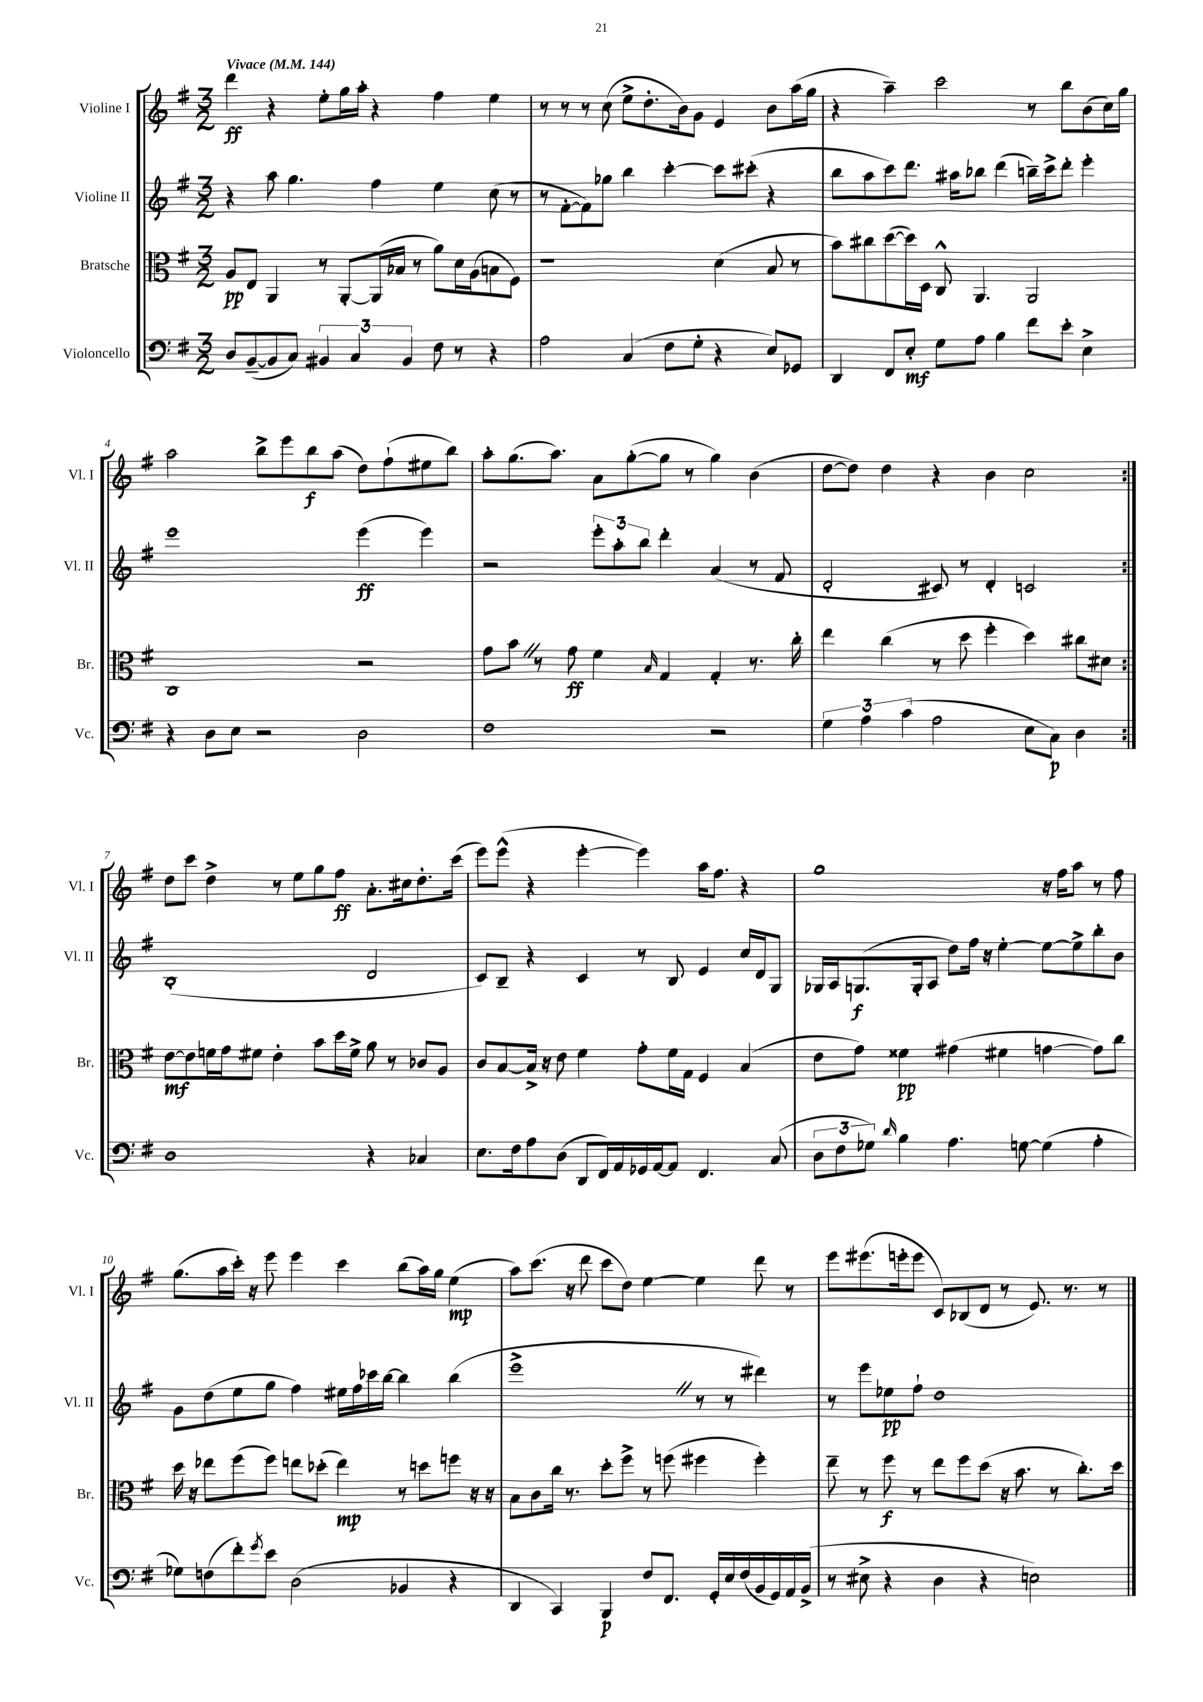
<<
\new StaffGroup <<
\new Staff = "s0" \with { instrumentName = "Violine I" shortInstrumentName = "Vl. I" } {
    \clef treble \key g \major \numericTimeSignature \time 3/2 \tempo "Vivace" 4 = 144
    \repeat volta 2 { d'''4\ff r4 e''8-. g''16 a''16-. r4 fis''4 e''4 |
    r8 r8 r8 c''8( e''8-> d''8.-. b'16) g'8 e'4 b'8 a''16( g''16 |
    r4 a''4--) c'''2 r8 b''8 b'8( c''16) g''16 |
    a''2 b''8-> e'''8 b''8\f a''8( d''8) fis''8-!( eis''8 b''8) |
    a''8-. g''8.( a''8.) a'8 g''8~-.( g''8 r8 g''4) b'4( |
    d''8~ d''8) d''4 r4 b'4 c''2 | }
    d''8 c'''8 d''4-> r8 e''8 g''8 fis''8\ff a'8.-. cis''16 d''8.-. c'''16( |
    e'''8) e'''8-^( r4 e'''4~-. e'''4) a''16 fis''8. r4 |
    g''1 r16 fis''16 a''8 r8 fis''8 |
    g''8.( a''16 c'''16-.) r16 e'''8 e'''4 c'''4 b''8( a''16) g''16 e''4\mp( |
    a''8) c'''8.( r16 d'''8 c'''8 d''8) e''4~ e''4 d'''8 r8 |
    e'''8 eis'''8.( e'''16-. e'''8 c'8) bes8( d'8 r8 e'8.) r8. r8 \bar "|." |
}
\new Staff = "s1" \with { instrumentName = "Violine II" shortInstrumentName = "Vl. II" } {
    \clef treble \key g \major \numericTimeSignature \time 3/2
    \repeat volta 2 { r4 a''8 g''4. fis''4 e''4 c''8( r8 |
    r8 fis'8~-. fis'8) ges''8 b''4 c'''4~-. c'''8 cis'''8-.( r4 |
    b''8 a''8 c'''8) d'''8. ais''16 bes''8 d'''4( b''16--) c'''16-> d'''8-. e'''4-. |
    e'''1 e'''4\ff( e'''4) |
    r2 \tuplet 3/2 { e'''8-. a''8-. b''8 } d'''4-. a'4( r8 fis'8 |
    d'2-. cis'8) r8 d'4-. c'2 | }
    b1-.( d'2 |
    c'8) b8-- r4 c'4 r8 b8 e'4 c''16 d'16 g8 |
    ges16 a16 g8.\f( g16-. a8 d''8) fis''16 r16 e''4~-. e''8~ e''8-> b''8-. b'8 |
    g'8 d''8( e''8 g''8 fis''4) eis''16 fis''16 ces'''16 b''16~ b''4 b''4( |
    e'''1-> \once \override BreathingSign.text = \markup { \musicglyph "scripts.caesura.straight" } \breathe r8 r8 dis'''4) |
    r8 e'''8 ees''8\pp fis''8-! d''1 \bar "|." |
}
\new Staff = "s2" \with { instrumentName = "Bratsche" shortInstrumentName = "Br." } {
    \clef alto \key g \major \numericTimeSignature \time 3/2
    \repeat volta 2 { a8\pp e8 a,4 r8 a,8~-. a,16( bes16 r8 a'8) d'16 a16( b8 fis8) |
    r1 d'4( b8 r8 |
    b'8) cis''8 d''8~( d''16) d16 c8-^ a,4. a,2 |
    c1 r2 |
    g'8 b'8 \once \override BreathingSign.text = \markup { \musicglyph "scripts.caesura.straight" } \breathe r8 g'8\ff fis'4 \grace { b16 } g4 g4-. r8. c''16-. |
    e''4 c''4( r8 d''8 fis''4-. d''4) cis''8 dis'8 | }
    e'8~\mf e'8 f'16 g'16 fis'8 e'4-. b'8 d''16 fis'16-> a'8 r8 ces'8 a8 |
    c'8 b8~ b16-> r16 e'8 fis'4 g'8-. fis'16 g16 fis4 b4( |
    e'8 g'8) fisis'4\pp gis'4( fis'4 g'4~ g'8) c''8 |
    d''16 r16 ees''8 fis''8( fis''8) e''8 des''8-.( e''4\mp) r8 d''8 f''8 r16 r16 |
    b8 c'8 c''16 r8. d''8-. fis''8-> r8 f''8( fis''4 fis''4-.) |
    e''8-- r8 fis''8\f r8 e''8 fis''8 d''8( r16 b'8. r8 c''8.-.) d''16 \bar "|." |
}
\new Staff = "s3" \with { instrumentName = "Violoncello" shortInstrumentName = "Vc." } {
    \clef bass \key g \major \numericTimeSignature \time 3/2
    \repeat volta 2 { d8 b,8~--( b,8 c8) \tuplet 3/2 { bis,4 c4 bis,4 } fis8 r8 r4 |
    a2 c4( fis8 g8-. r4 e8) ges,8 |
    d,4 fis,8 e8-.\mf g8 a8 b4 fis'8 e'8-. e4-> |
    r4 d8 e8 r2 d2 |
    fis1 r2 |
    \tuplet 3/2 { g4 a4 c'4( } a2 e8 c8\p) d4 | }
    d1 r4 ces4 |
    e8. fis16 a8 d8( d,8 fis,16) a,16 ges,16 a,16~ a,8 fis,4. c8( |
    \tuplet 3/2 { d8 fis8 ges8) } \grace { d'16 } b4 a4. g8~ g4( a4-. |
    ges8) f8( fis'8-.) \acciaccatura { g'8 } e'8 d2( bes,4 r4 |
    d,4 c,4) b,,4\p fis8 fis,8. g,16-. e16 fis16( b,16 g,16) a,16 b,16->( |
    r8 eis8-> r4 d4 r4 e2) \bar "|." |
}
>>
>>
